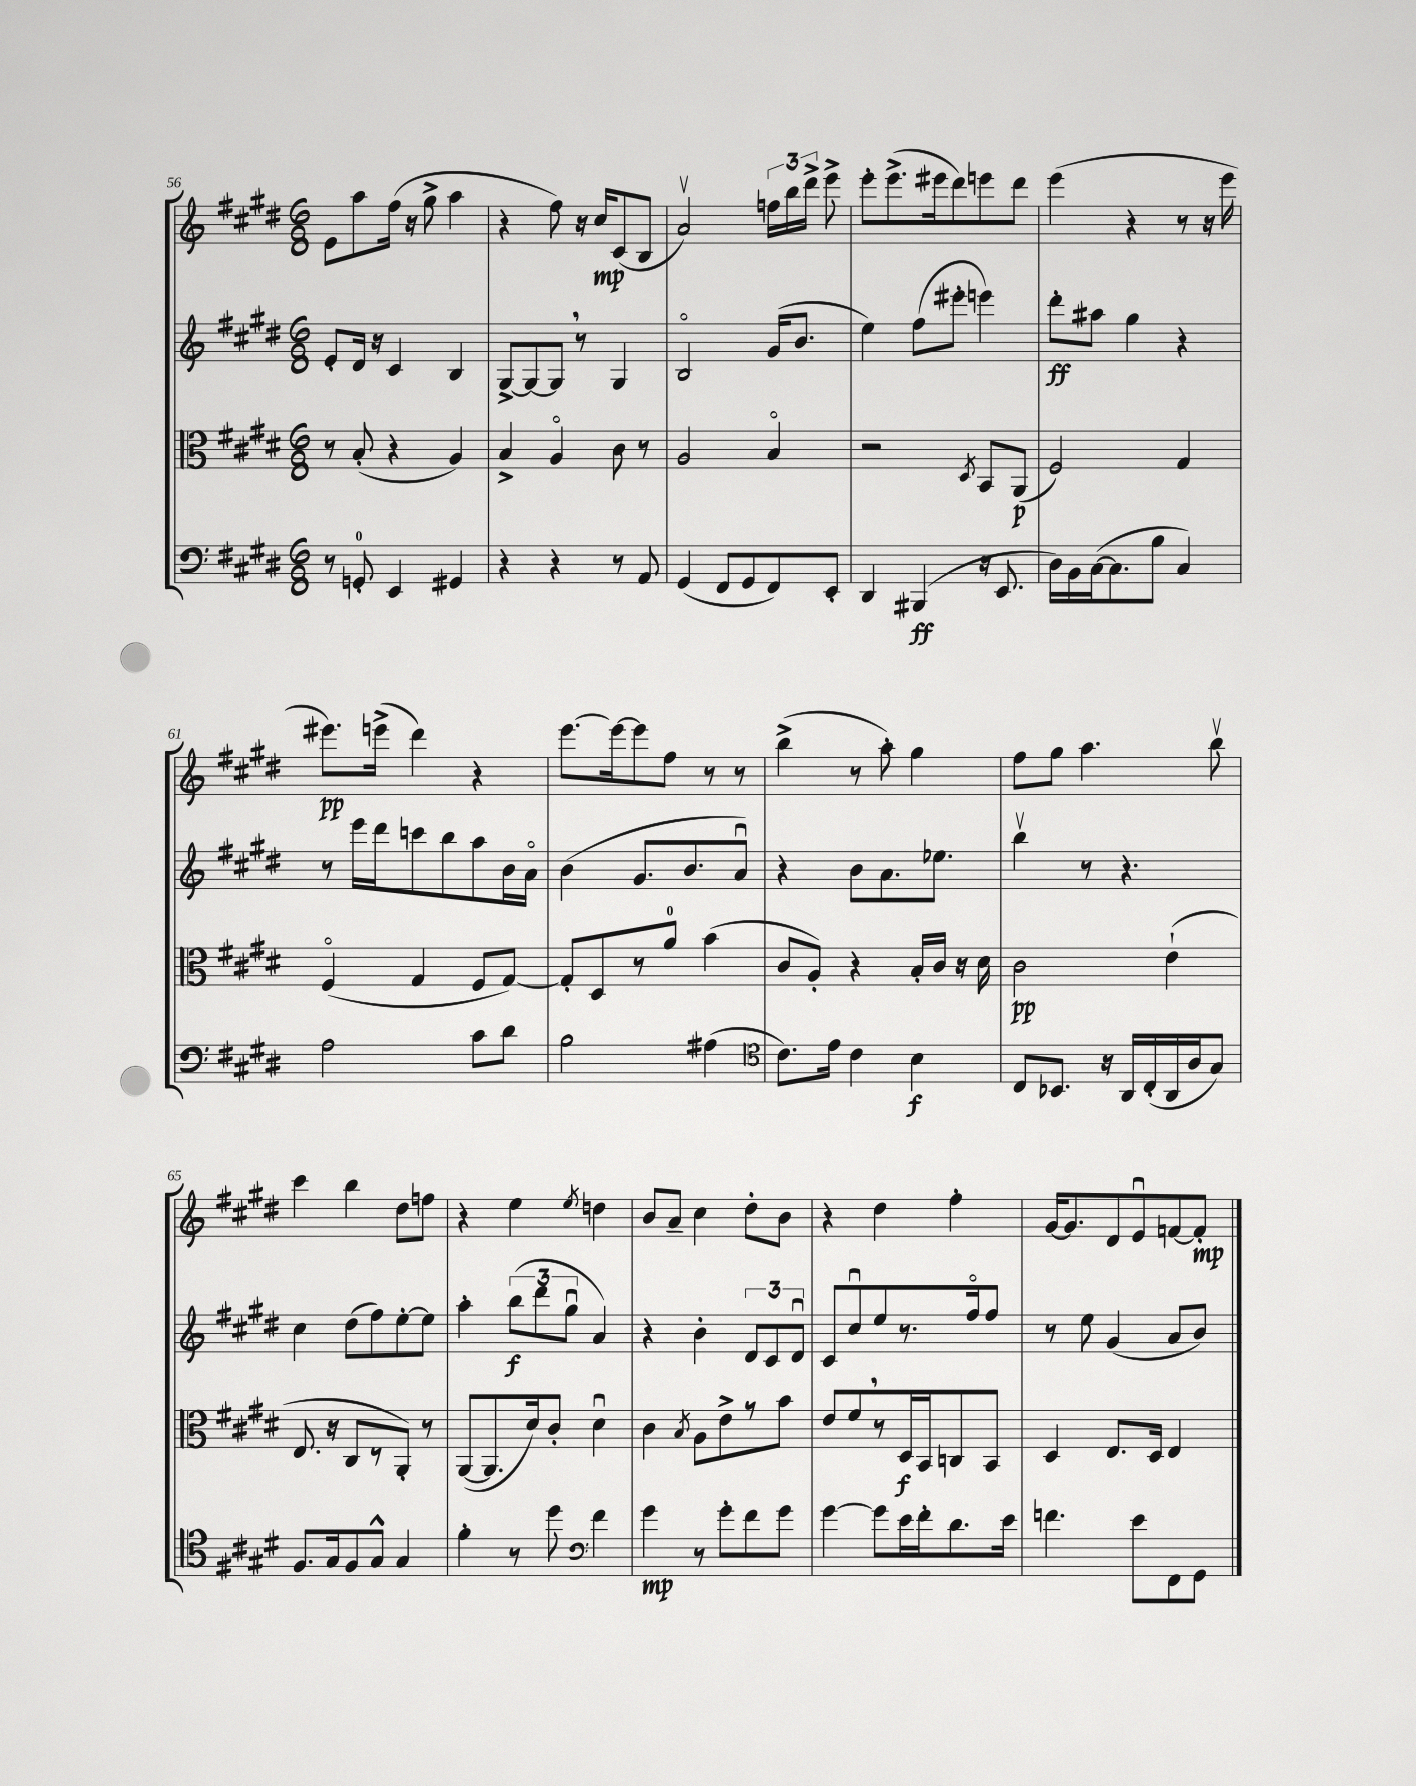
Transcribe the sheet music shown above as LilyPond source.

<<
\new StaffGroup <<
\new Staff = "s0" {
    \clef treble \key e \major \numericTimeSignature \time 6/8
    \autoBeamOff e'8[ a''8 fis''16]( r16 gis''8-> a''4 |
    r4 fis''8) r16 cis''16[\mp cis'8( b8] |
    a'2\upbow) \tuplet 3/2 { f''16[ b''16 dis'''16]-> } e'''8-> |
    e'''8[-. e'''8.->( eis'''16 dis'''8) e'''8 dis'''8] |
    e'''4( r4 r8 r16 e'''16 |
    eis'''8.[\pp) e'''16]->( dis'''4) r4 |
    e'''8.[~ e'''16~ e'''8 fis''8] r8 r8 |
    b''4->( r8 a''8-.) gis''4 |
    fis''8[ gis''8] a''4. b''8\upbow |
    cis'''4 b''4 dis''8[ f''8] |
    r4 e''4 \acciaccatura { e''8 } d''4 |
    b'8[ a'8]-- cis''4 dis''8[-. b'8] |
    r4 dis''4 fis''4-. |
    gis'16[~ gis'8. dis'8 e'8\downbow f'8~ f'8]-.\mp \bar "|." |
}
\new Staff = "s1" {
    \clef treble \key e \major \numericTimeSignature \time 6/8
    \autoBeamOff e'8[-. dis'16] r16 cis'4 b4 |
    gis8[~-> gis8~ gis8] \breathe r8 gis4 |
    b2\flageolet gis'16[( b'8.] |
    e''4) fis''8[( eis'''8]-. e'''4) |
    dis'''8[-.\ff ais''8] gis''4 r4 |
    r8 e'''16[ dis'''16 c'''8 b''8 a''8 b'16 a'16]\flageolet |
    b'4( gis'8.[ b'8. a'8]\downbow) |
    r4 b'8[ a'8. ees''8.] |
    b''4\upbow r8 r4. |
    cis''4 dis''8[( fis''8) e''8~-. e''8] |
    a''4-. \tuplet 3/2 { b''8[\f( dis'''8 gis''8]\downbow } a'4) |
    r4 b'4-. \tuplet 3/2 { dis'8[ cis'8 dis'8]\downbow } |
    cis'8[ cis''8\downbow e''8 r8. fis''16\flageolet fis''8] |
    r8 e''8 gis'4( a'8[ b'8]) \bar "|." |
}
\new Staff = "s2" {
    \clef alto \key e \major \numericTimeSignature \time 6/8
    \autoBeamOff r8 b8-.( r4 a4) |
    b4-> a4\flageolet cis'8 r8 |
    a2 b4\flageolet |
    r2 \acciaccatura { dis8 } b,8[ a,8]\p( |
    fis2) gis4 |
    fis4\flageolet( gis4 fis8[ gis8]~) |
    gis8[-. dis8 r8 a'8]-0 b'4( |
    cis'8[ a8]-.) r4 b16[-. cis'16] r16 dis'16 |
    cis'2\pp e'4-!( |
    e8. r16 cis8[ r8 a,8]-.) r8 |
    a,8[~( a,8. dis'16) cis'8]-. dis'4\downbow |
    cis'4 \acciaccatura { b8 } a8[ e'8-> r8 b'8] |
    e'8[ fis'8 \breathe r8 dis16\f b,16 c8 b,8] |
    dis4 e8.[ dis16] e4 \bar "|." |
}
\new Staff = "s3" {
    \clef bass \key e \major \numericTimeSignature \time 6/8
    \autoBeamOff r8 g,8-0-. e,4 gis,4 |
    r4 r4 r8 a,8 |
    gis,4( fis,8[ gis,8 fis,8) e,8]-. |
    dis,4 bis,,4\ff( r16 e,8. |
    dis16[) b,16 cis16~( cis8. b8] cis4) |
    a2 cis'8[ dis'8] |
    b2 ais4( |
    \clef tenor cis'8.[) e'16] cis'4 b4\f |
    cis8[ bes,8.] r16 a,16[ cis16-.( a,16 a16 gis8]) |
    fis8.[ gis16 fis8 gis8]-^ gis4 |
    fis'4-. r8 dis''8 \clef bass fis'4 |
    gis'4\mp r8 gis'8[-. fis'8 gis'8] |
    gis'4~ gis'8[ e'16 fis'16-. dis'8. e'16] |
    f'4. e'8[ fis,8 gis,8] \bar "|." |
}
>>
>>
\layout { \context { \Score currentBarNumber = #56 } }
